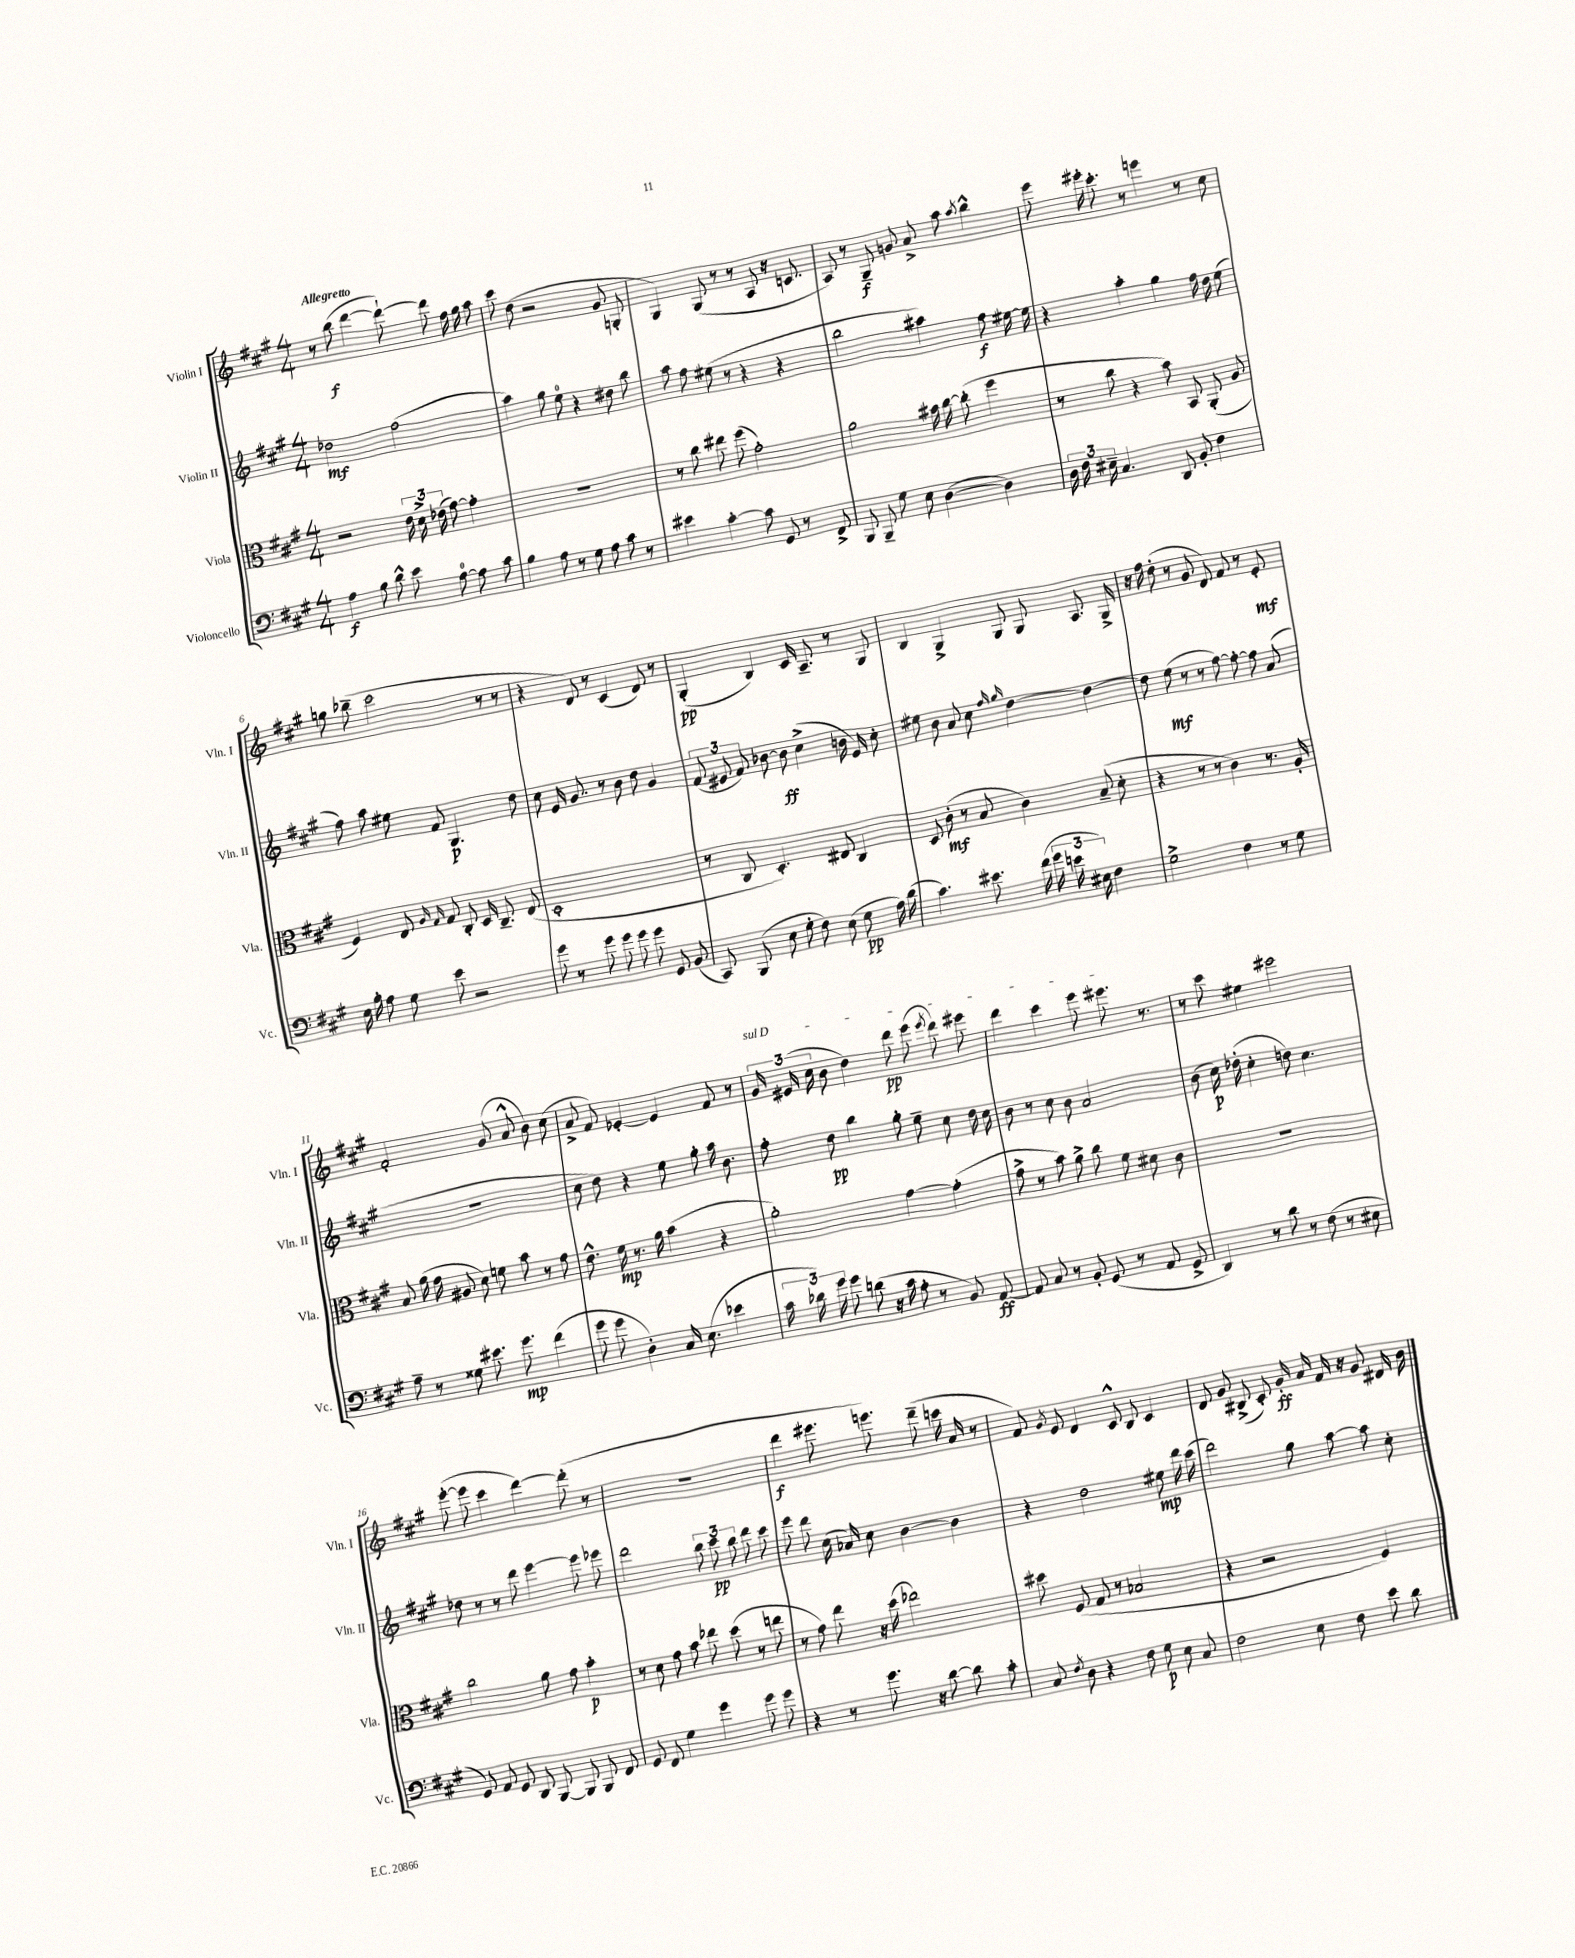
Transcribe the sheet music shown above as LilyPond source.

<<
\new StaffGroup <<
\new Staff = "s0" \with { instrumentName = "Violin I" shortInstrumentName = "Vln. I" } {
    \clef treble \key a \major \numericTimeSignature \time 4/4 \tempo "Allegretto"
    \autoBeamOff r8 b''8\f( d'''4~ d'''8~-!) d'''8 fis''16 gis''16 a''8 |
    cis'''8 d''8( r2 gis'8 g8-. |
    gis4) gis8( r8 r8 a8 r16 c'8. |
    a8) r8 gis8--\f g'8 a'8-> a''8 \acciaccatura { a''8 } b''4-^ |
    e'''8 eis'''16-. cis'''8.-. r8 e'''4 r8 cis''8 |
    g''8 bes''8--( cis'''2 r8 r8 |
    r4 d'8) r8 cis'4( d'8) r8 |
    gis4-.\pp( b4) cis'16 a8.-- r8 gis8 |
    b4 gis4-> gis8 gis8 a8. gis16-> |
    r16 fis''16 d''8-.( r8 gis'8 d'8) fis'8 r8 e'8-.\mf |
    fis'2-. gis'8( a'8-^ b'8) cis''8( |
    a'8-> fis'8) ees'4~-. ees'4 fis'8 r8 |
    \tuplet 3/2 { \once \override TextSpanner.bound-details.left.text = \markup { \italic "sul D" } gis'16\startTextSpan eis'16( cis''16 } b'8 d''4) d'''8\pp e'''8( \acciaccatura { e'''8 } d'''8) eis'''8 |
    d'''4 cis'''4 e'''8 eis'''8.\stopTextSpan r8. |
    r8 cis'''8 eis''4 eis'''2 |
    e'''8~-.( e'''8 cis'''4 d'''4~) d'''8-.( r8 |
    R1 |
    d'''4\f eis'''8. e'''8.) d'''8--( c'''16 a'16 r8 |
    fis'8) \acciaccatura { gis'8 } e'8 d'4 cis'8-^ b8 cis'4 |
    d'8 gis'8 bis8->( cis'8-.) gis'16-.\ff a'16 fis'16 r16 gis'8 dis'16 b'16 \bar "|." |
}
\new Staff = "s1" \with { instrumentName = "Violin II" shortInstrumentName = "Vln. II" } {
    \clef treble \key a \major \numericTimeSignature \time 4/4
    \autoBeamOff des''2\mf fis''2( |
    a''4) gis''8 e''8-0 r4 dis''8 b''8 |
    a''8 fis''8 eis''8( r8 r4 r4 |
    b''2 ais''4) fis''8\f eis''16~ eis''16 |
    r4 a''4-. gis''4 fis''16 d''16 e''8( |
    fis''8) a''8 eis''8 fis'8 gis4.\p d''8 |
    cis''8 e'16 gis'8. r8 b'8 d''8 gis'4 |
    \tuplet 3/2 { fis'8( eis'8 fis'8) } bes'8~ bes'8\ff cis''4->( b'16 eis'16) cis''8-. |
    eis''8 b'8 a'8 cis''8 \grace { fis''16 gis''16 } d''4~ d''4~ |
    d''8 e''8\mf( r8 r8 fis''8~) fis''8~-. fis''8 a'8( |
    R1 |
    cis''8 d''8) r4 e''8 gis''8-. a''16 b'8. |
    fis''8-. d''8\pp b''4 gis''8-. e''8-- cis''8 d''16 cis''16 |
    b'8 r8 cis''8 b'8 a'2 |
    b'8( cis''16\p) des''16-.( cis''4-. d''8) cis''4. |
    des''8 r8 r8 d'''8 e'''4~ e'''8 ees'''8 |
    d'''2 \tuplet 3/2 { b''8 cis'''8\pp b''8 } d'''8 cis'''8 |
    e'''8 d'''8 cis''16( aes'16) cis''8 b'4~ b'4 |
    r4 d''2 eis''8\mp d'''16 cis'''16( |
    d'''2) gis''8 a''8~ a''8 cis''8-. \bar "|." |
}
\new Staff = "s2" \with { instrumentName = "Viola" shortInstrumentName = "Vla." } {
    \clef alto \key a \major \numericTimeSignature \time 4/4
    \autoBeamOff r2 \tuplet 3/2 { e'16 d'16-> ees'16( } gis'8~) gis'4-. |
    R1 |
    r8 cis''8 eis''8 fis''8( gis'2-.) |
    a'2 bis'16 cis''16~ cis''8-.( fis''4 |
    r8 cis''8 r4 b'8) b,8 a,8-.( a8 |
    fis4) e8 \grace { a16 gis16 } gis8 cis8-. d16 cis8.-- e8( |
    d1-. |
    r8 cis8 d4.-.) eis8 cis4 |
    d8 cis'8-.\mf( r8 b8 cis'4) b8--( d'8-. |
    r4 r8 r8 cis'4) r8. a16-. |
    b8 a'16( gis'16 ais8 d'8) f'8 b'8 r8 gis'8 |
    e'8.-^ fis'16\mp r8. a'16 b'4( r4 |
    a'2-.) gis'4~ gis'4-.( |
    gis'8-> r8 b'8) a'8-> cis''8 fis'8 dis'8 cis'8 |
    R1 |
    cis''2 a'8 gis'8 b'4-.\p |
    r8 d'8 gis'8 b'8 ees''8 d''8( r8 e''8 |
    r8 gis'8) e''8 r16 d''16( ees''2) |
    dis''8 fis8( gis8 r8 bes2 |
    r4 r2 fis4) \bar "|." |
}
\new Staff = "s3" \with { instrumentName = "Violoncello" shortInstrumentName = "Vc." } {
    \clef bass \key a \major \numericTimeSignature \time 4/4
    \autoBeamOff a4\f b8 d'8-^ e'8 a8-0~ a8 cis'8 |
    b4 a8 r8 gis8 a8 cis'8 r8 |
    eis'4 cis'4~-. cis'8 gis,8 r8 fis,8-> |
    b,,8 b,,8-- gis8 e8 d4~( d4) |
    \tuplet 3/2 { d16 fis16 eis16-- } cis4. d,8 b,8-. fis4 |
    e16 b16-. a8 gis8 e'8 r2 |
    gis'8 r8 gis'8 gis'8 gis'8 gis'8 gis,8 b,8( |
    cis,8) b,,8( e8 gis8-. fis8) e8( gis8\pp a16) d'16( |
    cis'4.) eis'8. fis'16( \tuplet 3/2 { gis'16 e'16 eis16) } fis4 |
    gis2-> fis4 r8 gis8 |
    a8-- r8 gisis8 eis'8. gis'8.\mp fis'4( |
    gis'8 gis'8 d4-.) cis16 e8.( ees'4 |
    \tuplet 3/2 { cis'16 des'16) gis'16 } gis'8 d'8( r16 cis'16 a8-. r8 b,8) a,8~\ff |
    a,8 cis8 r8 b,8-. gis,8( r8 a,8 gis,8-> |
    d,4) r8 d'8 r8 fis8( r8 eis8 |
    gis,8) a,8 gis,8 d,8 b,,8~ b,,8 b,,8 fis,8 |
    gis,8 fis,8 gis4 gis'4 gis'8 gis'8 |
    r4 r8 gis'8. r16 d'8~ d'8 cis'8-. |
    cis8 \acciaccatura { fis8 } d8 r4 fis8 gis8\p e8 cis8 |
    fis2 e8 fis8 e'8 d'8 \bar "|." |
}
>>
>>
